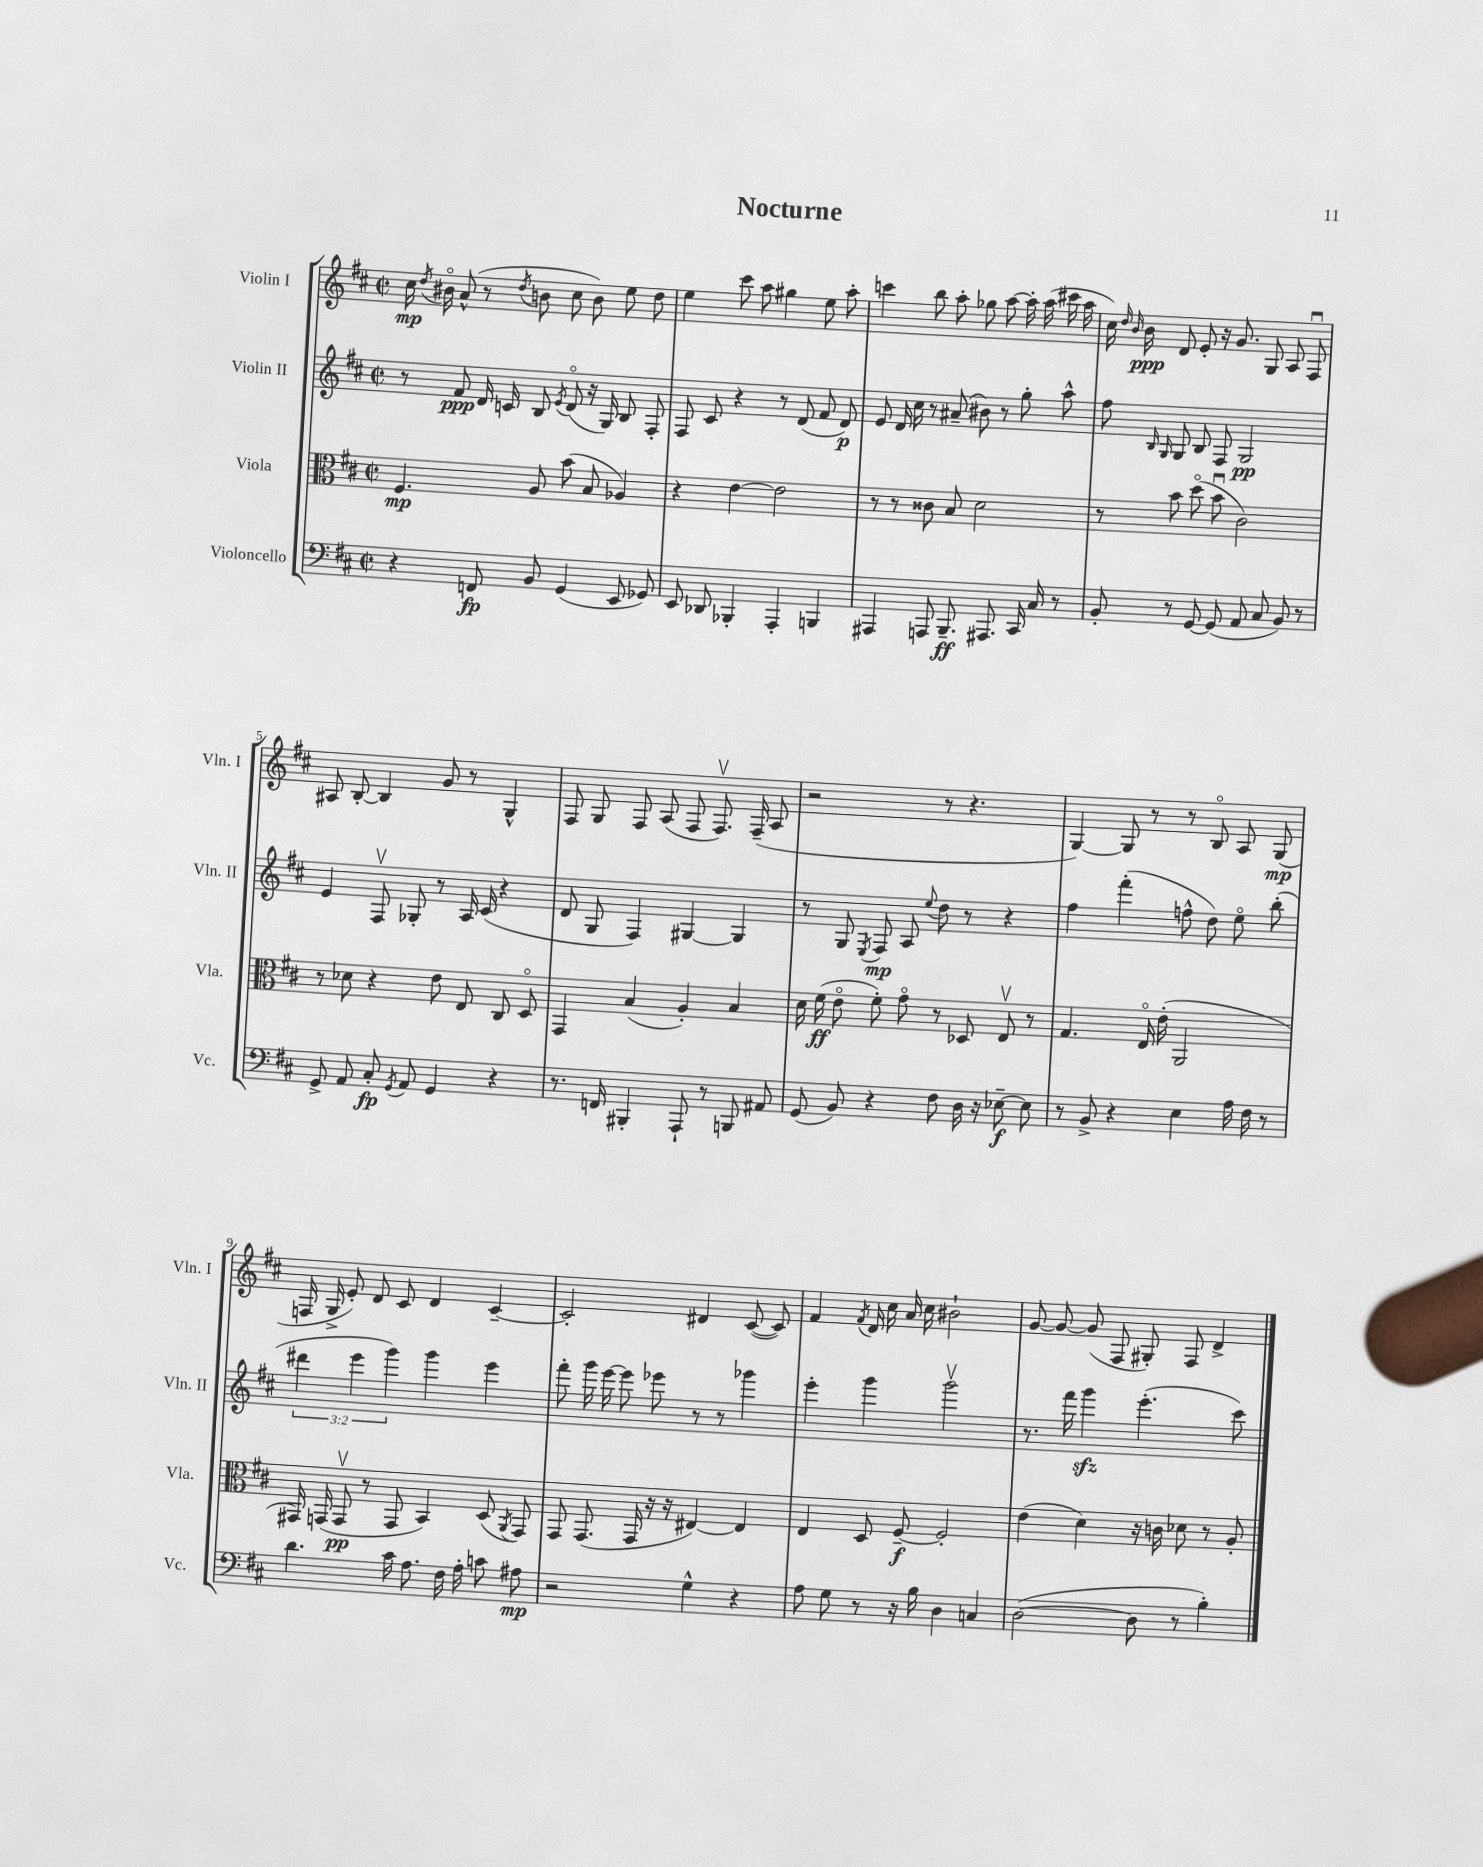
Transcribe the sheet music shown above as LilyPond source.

\header { title = "Nocturne" }
<<
\new StaffGroup <<
\new Staff = "s0" \with { instrumentName = "Violin I" shortInstrumentName = "Vln. I" } {
    \clef treble \key d \major \defaultTimeSignature \time 2/2
    \autoBeamOff cis''16\mp \acciaccatura { d''8 } bis'16\flageolet a'8-^( r8 \acciaccatura { d''8 } b'8 cis''8 b'8) e''8 d''8 |
    e''4 cis'''8 a''8 gis''4 e''8 a''8-. |
    c'''4 b''8 a''8-. ges''8 a''8~ a''16-. a''16( cis'''16 a''16 |
    cis''16) \grace { d''16 b'16 } b'16\ppp d'8 e'8-. r16 g'8. g8 a8 fis8\downbow |
    ais8 b8~-. b4 g'8 r8 g4-^ |
    fis8 g8 fis8 a8( fis8 fis8.\upbow) fis16--( a8 |
    r2 r8 r4. |
    g4~) g8 r8 r8 b8\flageolet a8 g8\mp( |
    f16 g16-> e'8-.) d'8 cis'8 d'4 cis'4~-- |
    cis'2-. dis'4 cis'8~( cis'8) |
    fis'4 \acciaccatura { fis'8 } d'16 cis''16 a'16 cis''16 bis'2-! |
    g'8~ g'8~ g'8( fis8 gis8-.) fis8 d'4-> \bar "|." |
}
\new Staff = "s1" \with { instrumentName = "Violin II" shortInstrumentName = "Vln. II" } {
    \clef treble \key d \major \defaultTimeSignature \time 2/2 \override Staff.TupletNumber.text = #tuplet-number::calc-fraction-text
    \autoBeamOff r8 fis'8\ppp d'16 c'16 b8 \acciaccatura { e'8 } d'8\flageolet( r16 g16) b8 fis8-. |
    fis8 cis'8 r4 r8 d'8( fis'8 d'8\p) |
    e'8 d'16 cis''16 r8 ais'8--( bis'8) r8 g''8-. a''8-^ |
    fis''8 \grace { b16 g16 } g8 b8 fis8 g2\pp |
    e'4 fis8\upbow ges8-. r8 a16 cis'16( r4 |
    d'8 g8 fis4) gis4~ gis4 |
    r8 g8 \acciaccatura { e8 } fis8\mp a8 \appoggiatura { e''8 } d''8 r8 r4 |
    fis''4 fis'''4-.( f''8-^ d''8) e''8\flageolet b''8-.( |
    \tuplet 3/2 { dis'''4 e'''4 g'''4) } g'''4 e'''4 |
    fis'''8-. g'''16 e'''16~ e'''8 ees'''8 r8 r8 ges'''4 |
    e'''4-. g'''4 g'''2\upbow |
    r8. fis'''16 g'''4\sfz e'''4.-.( cis'''8) \bar "|." |
}
\new Staff = "s2" \with { instrumentName = "Viola" shortInstrumentName = "Vla." } {
    \clef alto \key d \major \defaultTimeSignature \time 2/2
    \autoBeamOff fis4.\mp a8 b'8( b8 aes4) |
    r4 e'4~ e'2 |
    r8 r8 cisis'8 b8 d'2 |
    r8 b'8 d''8\flageolet( b'8\downbow cis'2) |
    r8 des'8 r4 e'8 e8 cis8 d8\flageolet |
    g,4 b4( a4-.) b4 |
    d'16 fis'16\ff( e'8\flageolet fis'8-.) g'8\flageolet r8 des8 e8\upbow r8 |
    g4. e16\flageolet e'16-.( a,2 |
    gis,16) g,16( g,8\upbow\pp r8 g,8 b,4) d8( \acciaccatura { a,8 } g,8) |
    g,8 g,8.( g,16 r16 r16 eis4~) eis4 |
    e4 d8 fis8~--\f fis2-. |
    e'4( d'4) r16 c'16 des'8 r8 a8-. \bar "|." |
}
\new Staff = "s3" \with { instrumentName = "Violoncello" shortInstrumentName = "Vc." } {
    \clef bass \key d \major \defaultTimeSignature \time 2/2
    \autoBeamOff r4 f,8\fp b,8 g,4( e,8 ges,8) |
    e,8 des,8 bes,,4-. a,,4-. b,,4 |
    ais,,4 a,,8 b,,8.--\ff ais,,8. cis,16 cis16 r8 |
    b,8-. r8 g,8~ g,8( a,8 cis8 b,8) r8 |
    g,8-> a,8 cis8-.\fp \acciaccatura { g,8 } a,8 g,4 r4 |
    r8. f,16 bis,,4-. a,,8-! r8 b,,8 ais,8 |
    g,8( b,8) r4 fis8 d16 r16 ees8~--\f ees8 |
    r8 b,8-> r4 e4 a16 fis16 r8 |
    d'4. cis'16 a8. fis16 a16-. c'8 ais8\mp |
    r2 g4-^ r4 |
    a8 g8 r8 r16 b16 d4 c4 |
    d2~( d8 r8 b4-.) \bar "|." |
}
>>
>>
